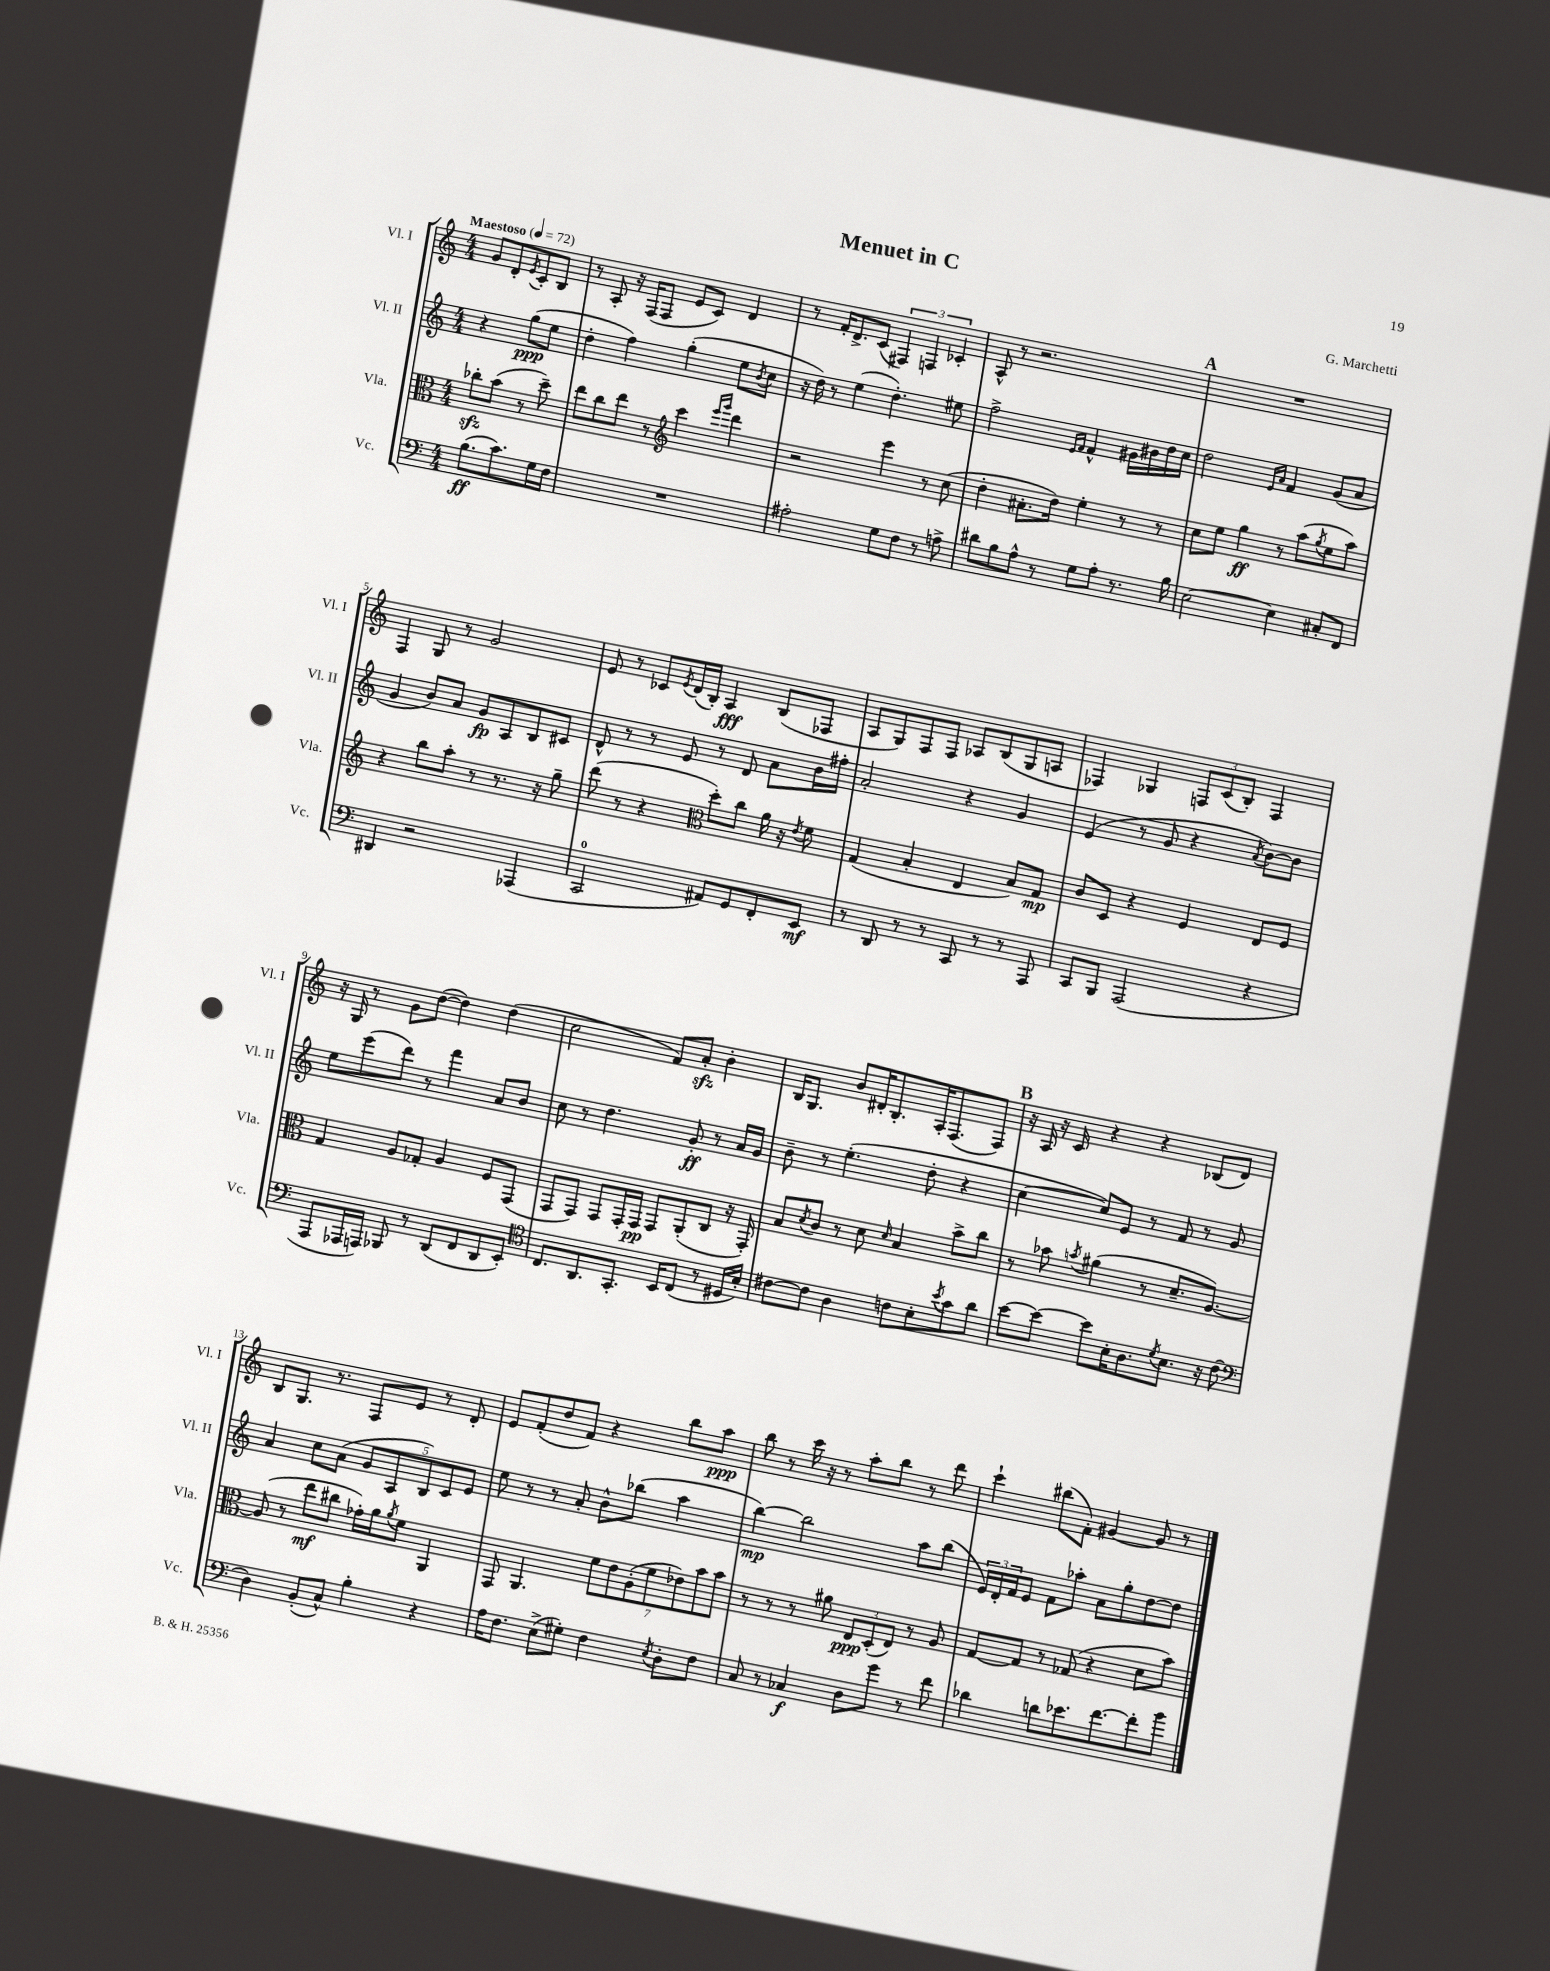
\header { title = "Menuet in C" composer = "G. Marchetti" }
<<
\new StaffGroup <<
\new Staff = "s0" \with { instrumentName = "Vl. I" shortInstrumentName = "Vl. I" } {
    \clef treble \key c \major \numericTimeSignature \time 4/4 \partial 2 \tempo "Maestoso" 4 = 72
    g'8 d'8-. \acciaccatura { e'8 } c'8-. b8 |
    r8 a8-. r16 f16( f8 e'8 c'8) d'4 |
    r8 f'16-. d'8.-> c'8( \tuplet 3/2 { fis4) f4 ces'4-. } |
    a8-^ r8 r2. |
    \mark \markup { \bold "A" } R1 |
    f4 g8 r8 g'2 |
    e'8 r8 ces'8 \acciaccatura { e'8 } d'16( b16-.) a4\fff b8( fes8 |
    a8 g8) f8 f8 aes8 b8( g8 a8 |
    fes4) ges4 \tuplet 3/2 { f8 c'8( b8-.) } f4 |
    r16 g16 r8 g'8 d''8~( d''4) d''4( |
    c''2 f'8) a'8-.\sfz b'4-. |
    b16 g8. b'8 dis'16-. b8.-. a16-. f8.( f8) |
    \mark \markup { \bold "B" } r16 a16 r16 c'16 r4 r4 bes8( d'8) |
    b8 g8. r8. f8 e'8 r8 d'8-. |
    e'8 f'8-.( d''8 f'8) r4 b''8 a''8\ppp |
    b''8 r8 c'''16 r16 r8 a''8-. b''8 r8 d'''8 |
    c'''4-! bis''8( f'8-.) gis'4~ gis'8 r8 \bar "|." |
}
\new Staff = "s1" \with { instrumentName = "Vl. II" shortInstrumentName = "Vl. II" } {
    \clef treble \key c \major \numericTimeSignature \time 4/4 \partial 2
    r4 g''8\ppp( e''8 |
    d''4-. f''4) g''4-.( e''8 \acciaccatura { b'8 } c''8 |
    r16 d''16) r8 e''4( d''4.-.) eis''8 |
    f''2-> \grace { e'16 f'16 } f'4-^ gis'16 bis'16 d''16 c''16 |
    \mark \markup { \bold "A" } d''2 \grace { e'16 a'16 } f'4 g'8( a'8 |
    g'4 b'8) a'8 g'8\fp a8 b8 cis'8 |
    d'8-^ r8 r8 e'8 r8 d'8 a'8 b'16 fis''16-. |
    a'2-. r4 g'4 |
    e'4( r8 g'8 r4 \acciaccatura { a'8 } b'8~) b'8 |
    e''8 e'''8( d'''8) r8 f'''4 a'8 b'8 |
    c''8 r8 d''4. g'8-.\ff r8 a'16 g'16 |
    b'8-- r8 e''4.-.( d''8-. r4 |
    \mark \markup { \bold "B" } c''4~ c''8) e'8 r8 f'8 r8 g'8 |
    a'4 c''8 a'8( \tuplet 5/4 { g'8 a8 b8) c'8 e'8 } |
    e''8 r8 r8 a'8-. b'8-^ bes''8( a''4 |
    b''4~\mp) b''2 a''8 b''8( |
    \tuplet 3/2 { e'16) d'16-. f'16 } e'8 f'8 aes''8-. a'8 g''8-. d''8~ d''8 \bar "|." |
}
\new Staff = "s2" \with { instrumentName = "Vla." shortInstrumentName = "Vla." } {
    \clef alto \key c \major \numericTimeSignature \time 4/4 \partial 2
    ces''8-.\sfz b'8( r8 d''8--) |
    e''8 c''8 e''8 r8 \clef treble c'''4 \grace { e'''16 g'''16 } d'''4 |
    r2 e'''4 r8 c''8( |
    d''4-. ais'8.-. d''16) e''4-. r8 r8 |
    \mark \markup { \bold "A" } c''8 e''8 g''4\ff r8 a''8( \acciaccatura { g''8 } e''8 a''8) |
    r4 b''8 a''8-. r8 r8. r16 g''8-- |
    d'''8( r8 r4 \clef alto d''8-.) c''8 a'16 r16 \acciaccatura { e'8 } f'8 |
    g4( b4-. e4 b8) g8\mp |
    c'8 d8 r4 f4 e8 f8 |
    g4 a8 ges8-. a4 f8 g,8( |
    g,8 g,8) g,8 g,16-. g,16\pp g,8 a,8-.( c8 r16 g,16-.) |
    b8 \acciaccatura { d'8 } c'8 r8 d'8 \grace { d'16 } b4 b'8-> c''8 |
    \mark \markup { \bold "B" } r8 bes'8 \acciaccatura { b'8 } ais'4( r8 d'8.-- a8.~) |
    a8( r8 e''8\mf cis''8 ges'16-.) a'16 \acciaccatura { a'8 } f'8 a,4 |
    g,8 a,4. \tuplet 7/4 { f'8 e'8 a8-.( f'8 ees'8) b'8 b'8 } |
    r8 r8 r8 ais'8 \tuplet 3/2 { e8\ppp d8-.( e8) } r8 a8 |
    g8~ g8 r8 ges8( r4 d'8 b'8) \bar "|." |
}
\new Staff = "s3" \with { instrumentName = "Vc." shortInstrumentName = "Vc." } {
    \clef bass \key c \major \numericTimeSignature \time 4/4 \partial 2
    b8.\ff( c'8.) g16 f16 |
    R1 |
    ais2-. g8 f8 r8 a8-> |
    dis'8 b8 a8-^ r8 g8 a8-. r8. b16 |
    \mark \markup { \bold "A" } e2~ e4 cis8-. f,8 |
    dis,4 r2 aes,,4( |
    c,2-0 ais,8) g,8 f,8-. e,8\mf |
    r8 d,8 r8 r8 c,8 r8 r8 a,,8 |
    c,8 b,,8 a,,2( r4 |
    a,,8 aes,,16 a,,16) bes,,8 r8 d,8( f,8 d,8 e,8-.) |
    \clef tenor c8. a,8. g,8.-. b,16 c8( r8 dis16 b16-.) |
    cis'8~ cis'8 a4 c'8 b8-. \acciaccatura { b'8 } g'8 a'8 |
    \mark \markup { \bold "B" } b'8~ b'8~ b'8 b16-. a8. \acciaccatura { d'8 } b8. r16 c'8( |
    \clef bass d4) b,8-.( c8-^) b4-. r4 |
    a16 f8. e8->( gis8-.) f4 \acciaccatura { e8 } d8-. f8 |
    c8 r8 ces4\f d8 g'8 r8 f'8 |
    des'4 d'8 ees'8. f'8.~ f'8-. b'8 \bar "|." |
}
>>
>>
